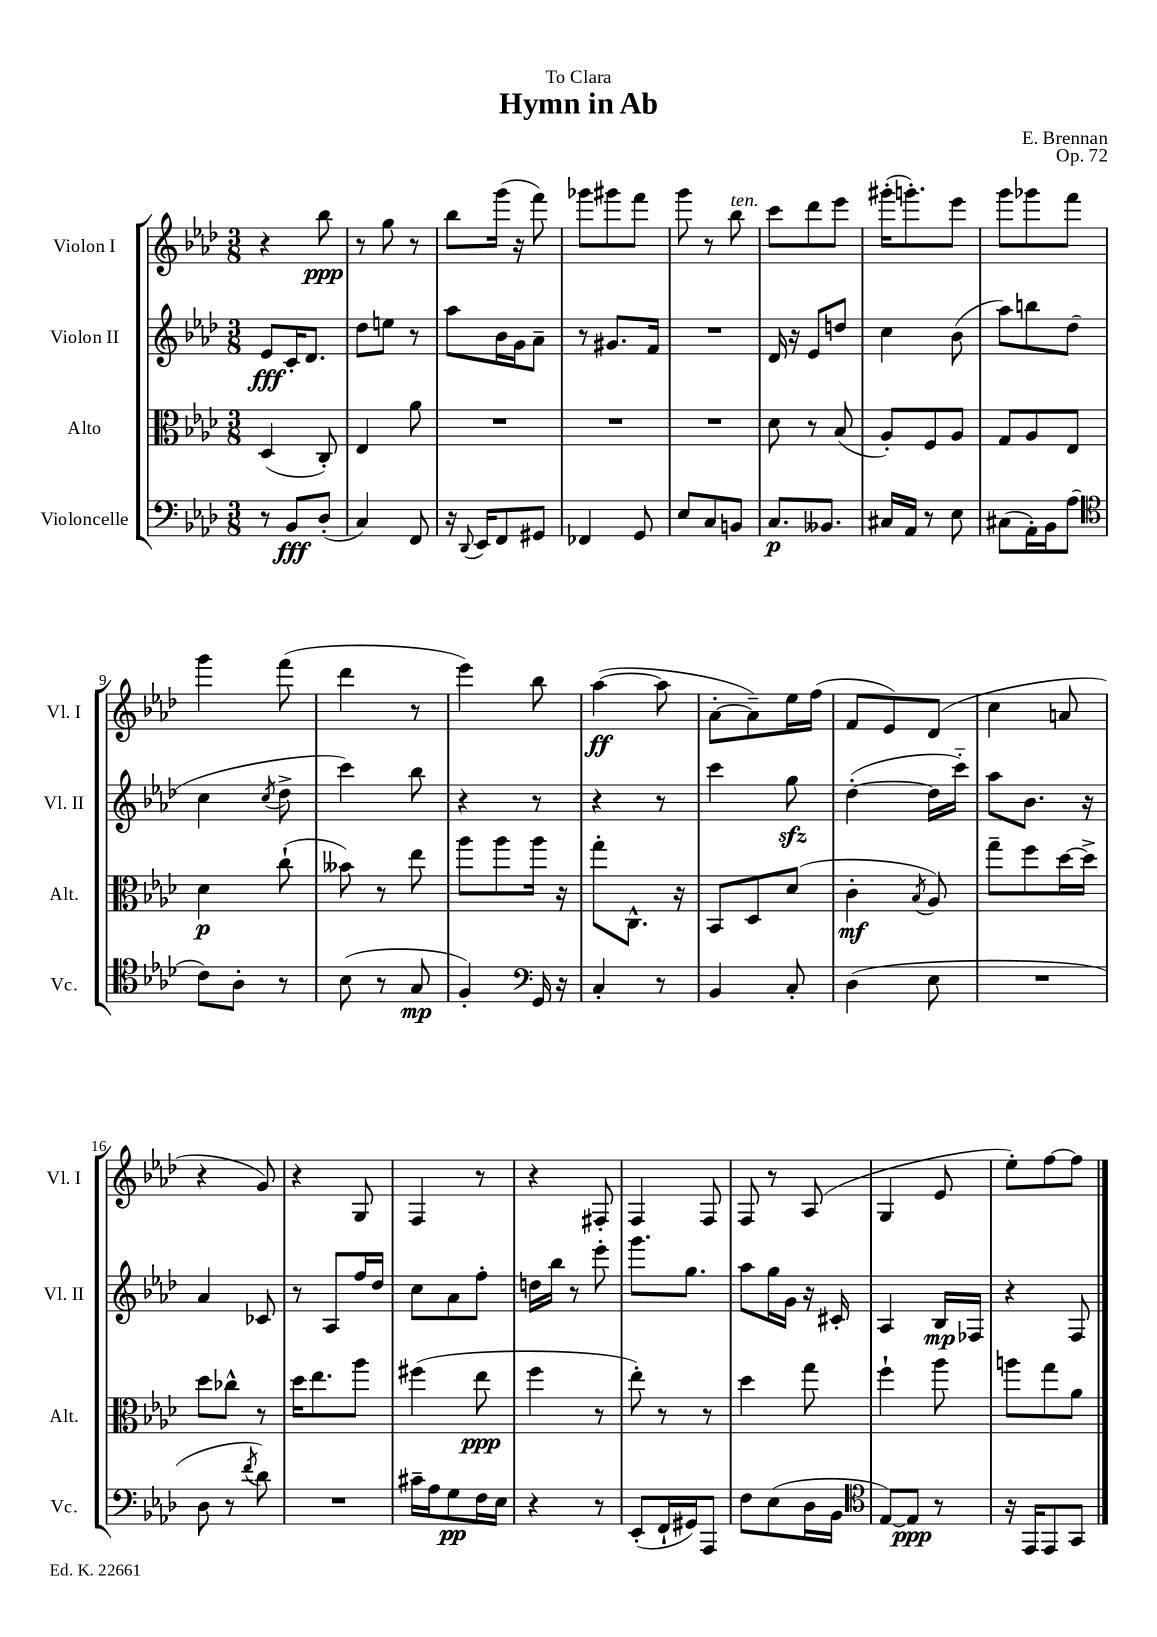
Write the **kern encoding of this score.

**kern	**dynam	**kern	**dynam	**kern	**dynam	**kern	**dynam
*part4	*part4	*part3	*part3	*part2	*part2	*part1	*part1
*staff4	*staff4	*staff3	*staff3	*staff2	*staff2	*staff1	*staff1
*I"Violoncelle	*	*I"Alto	*	*I"Violon II	*	*I"Violon I	*
*I'Vc.	*	*I'Alt.	*	*I'Vl. II	*	*I'Vl. I	*
*clefF4	*	*clefC3	*	*clefG2	*	*clefG2	*
*k[b-e-a-d-]	*	*k[b-e-a-d-]	*	*k[b-e-a-d-]	*	*k[b-e-a-d-]	*
*M3/8	*	*M3/8	*	*M3/8	*	*M3/8	*
=1	=1	=1	=1	=1	=1	=1	=1
8r	.	(4D-/	.	8e-/L	fff	4r	.
8BB-/L	fff	.	.	16c'/K	.	.	.
.	.	.	.	8.d-/J	.	.	.
(8D-'/J	.	8C'/)	.	.	.	8bb-\	ppp
=2	=2	=2	=2	=2	=2	=2	=2
4C/)	.	4E-/	.	8dd-\L	.	8r	.
.	.	.	.	8een\J	.	8gg\	.
8FF/	.	8a-\	.	8r	.	8r	.
=3	=3	=3	=3	=3	=3	=3	=3
16r	.	4.r	.	8aa-\L	.	8bb-\L	.
8qqDD-/	.	.	.	.	.	.	.
16EE-/KL	.	.	.	.	.	.	.
8FF/	.	.	.	16b-\L	.	(16ggg\Jk	.
.	.	.	.	16g\J	.	16r	.
8GG#X/J	.	.	.	8a-~\J	.	8fff\)	.
=4	=4	=4	=4	=4	=4	=4	=4
4FF-X/	.	4.r	.	8r	.	8ggg-X\L	.
.	.	.	.	8.g#X/L	.	8ggg#X\	.
8GG/	.	.	.	.	.	8fff\J	.
.	.	.	.	16f/Jk	.	.	.
=5	=5	=5	=5	=5	=5	=5	=5
8E-/L	.	4.r	.	4.r	.	8ggg\	.
8C/	.	.	.	.	.	8r	.
!	!	!	!	!	!	!LO:TX:a:i:t=ten.	!
8BBn/J	.	.	.	.	.	8bb-\	.
=6	=6	=6	=6	=6	=6	=6	=6
8.C/L	p	8d-\	.	16d-/	.	8ccc\L	.
.	.	.	.	16r	.	.	.
.	.	8r	.	8e-/L	.	8ddd-\	.
8.BB--X/J	.	.	.	.	.	.	.
.	.	(8B-/	.	8ddn/J	.	8eee-\J	.
=7	=7	=7	=7	=7	=7	=7	=7
16C#X/LL	.	8A-'/L)	.	4cc\	.	(16ggg#X'\KL	.
16AA-/JJ	.	.	.	.	.	8.gggn'\)	.
8r	.	8F/	.	.	.	.	.
8E-\	.	8A-/J	.	(8b-\	.	8eee-\J	.
=8	=8	=8	=8	=8	=8	=8	=8
(8C#X\L	.	8G/L	.	8aa-\L)	.	8ggg\L	.
16AA-'\L)	.	8A-/	.	8bbn\	.	8ggg-X\	.
16BB-\J	.	.	.	.	.	.	.
(8A-\J	.	8E-/J	.	(8dd-\J	.	8fff\J	.
!!LO:LB:g=z
=9	=9	=9	=9	=9	=9	=9	=9
*clefC4	*	*	*	*	*	*	*
8c\L)	.	4d-\	p	4cc\	.	4ggg\	.
8A-'\J	.	.	.	.	.	.	.
.	.	.	.	8qcc/	.	.	.
8r	.	(8cc`\	.	8dd-^\	.	(8fff\	.
=10	=10	=10	=10	=10	=10	=10	=10
(8B-\	.	8b--X\)	.	4ccc\)	.	4ddd-\	.
8r	.	8r	.	.	.	.	.
8G/	mp	8ee-\	.	8bb-\	.	8r	.
=11	=11	=11	=11	=11	=11	=11	=11
4F'/)	.	8aa-\L	.	4r	.	4eee-\)	.
.	.	8aa-\	.	.	.	.	.
*clefF4	*	*	*	*	*	*	*
16GG/	.	16aa-\Jk	.	8r	.	8bb-\	.
16r	.	16r	.	.	.	.	.
=12	=12	=12	=12	=12	=12	=12	=12
4C'/	.	8gg'\L	.	4r	.	([4aa-\	ff
.	.	8.C^^\J	.	.	.	.	.
8r	.	.	.	8r	.	8aa-\]	.
.	.	16r	.	.	.	.	.
=13	=13	=13	=13	=13	=13	=13	=13
4BB-/	.	8BB-/L	.	4ccc\	.	[8a-'\L	.
.	.	8D-/	.	.	.	8a-~\])	.
8C'/	.	(8d-/J	.	8ggzz\	.	16ee-\L	.
.	.	.	.	.	.	(16ff\JJ	.
=14	=14	=14	=14	=14	=14	=14	=14
(4D-\	.	4c'\	mf	([4dd-'\	.	8f/L	.
.	.	.	.	.	.	8e-/)	.
.	.	8qB-/	.	.	.	.	.
8E-\	.	8A-/)	.	16dd-\LL]	.	(8d-/J	.
.	.	.	.	16ccc\JJ)	.	.	.
=15	=15	=15	=15	=15	=15	=15	=15
4.r	.	8gg~\L	.	8aa-\L	.	4cc\	.
.	.	8ff\	.	8.b-\J	.	.	.
.	.	[16dd-\L	.	.	.	8an/	.
.	.	16dd-^\JJ]	.	16r	.	.	.
!!LO:LB:g=z
=16	=16	=16	=16	=16	=16	=16	=16
8D-\	.	8dd-\L	.	4a-/	.	4r	.
8r	.	8cc-X^^\J	.	.	.	.	.
8qf/	.	.	.	.	.	.	.
8d-\)	.	8r	.	8c-X/	.	8g/)	.
=17	=17	=17	=17	=17	=17	=17	=17
4.r	.	16dd-\KL	.	8r	.	4r	.
.	.	8.ee-\	.	.	.	.	.
.	.	.	.	8A-/L	.	.	.
.	.	8aa-\J	.	16ff/L	.	8G/	.
.	.	.	.	16dd-/JJ	.	.	.
=18	=18	=18	=18	=18	=18	=18	=18
16c#X~\LL	.	(4ff#X\	.	8cc\L	.	4F/	.
16A-\J	.	.	.	.	.	.	.
8G\	pp	.	.	8a-\	.	.	.
16F\L	.	8ee-\	ppp	8ff'\J	.	8r	.
16E-\JJ	.	.	.	.	.	.	.
=19	=19	=19	=19	=19	=19	=19	=19
4r	.	4ff\	.	16ddn\LL	.	4r	.
.	.	.	.	16bb-\JJ	.	.	.
.	.	.	.	8r	.	.	.
8r	.	8r	.	8eee-'\	.	8F#X'/	.
=20	=20	=20	=20	=20	=20	=20	=20
(8EE-'/L	.	8ee-'\)	.	8.ggg\L	.	4F/	.
16FF`/L	.	8r	.	.	.	.	.
16GG#X/J)	.	.	.	8.gg\J	.	.	.
8AAA-/J	.	8r	.	.	.	8F/	.
=21	=21	=21	=21	=21	=21	=21	=21
8F\L	.	4dd-\	.	8aa-\L	.	8F/	.
(8E-\	.	.	.	16gg\L	.	8r	.
.	.	.	.	16g\JJ	.	.	.
16D-\L	.	8gg\	.	16r	.	(8A-/	.
16BB-\JJ	.	.	.	16c#X'/	.	.	.
=22	=22	=22	=22	=22	=22	=22	=22
*clefC4	*	*	*	*	*	*	*
[8E-/L)	.	4ff`\	.	4A-/	.	4G/	.
8E-/J]	ppp	.	.	.	.	.	.
8r	.	8aa-\	.	16B-/LL	mp	8e-/	.
.	.	.	.	16F-X/JJ	.	.	.
=23	=23	=23	=23	=23	=23	=23	=23
16r	.	8aan\L	.	4r	.	8ee-'\L)	.
16EE-/KL	.	.	.	.	.	.	.
8EE-/	.	8gg\	.	.	.	[8ff\	.
8GG/J	.	8a-\J	.	8F/	.	8ff\J]	.
==	==	==	==	==	==	==	==
*-	*-	*-	*-	*-	*-	*-	*-
